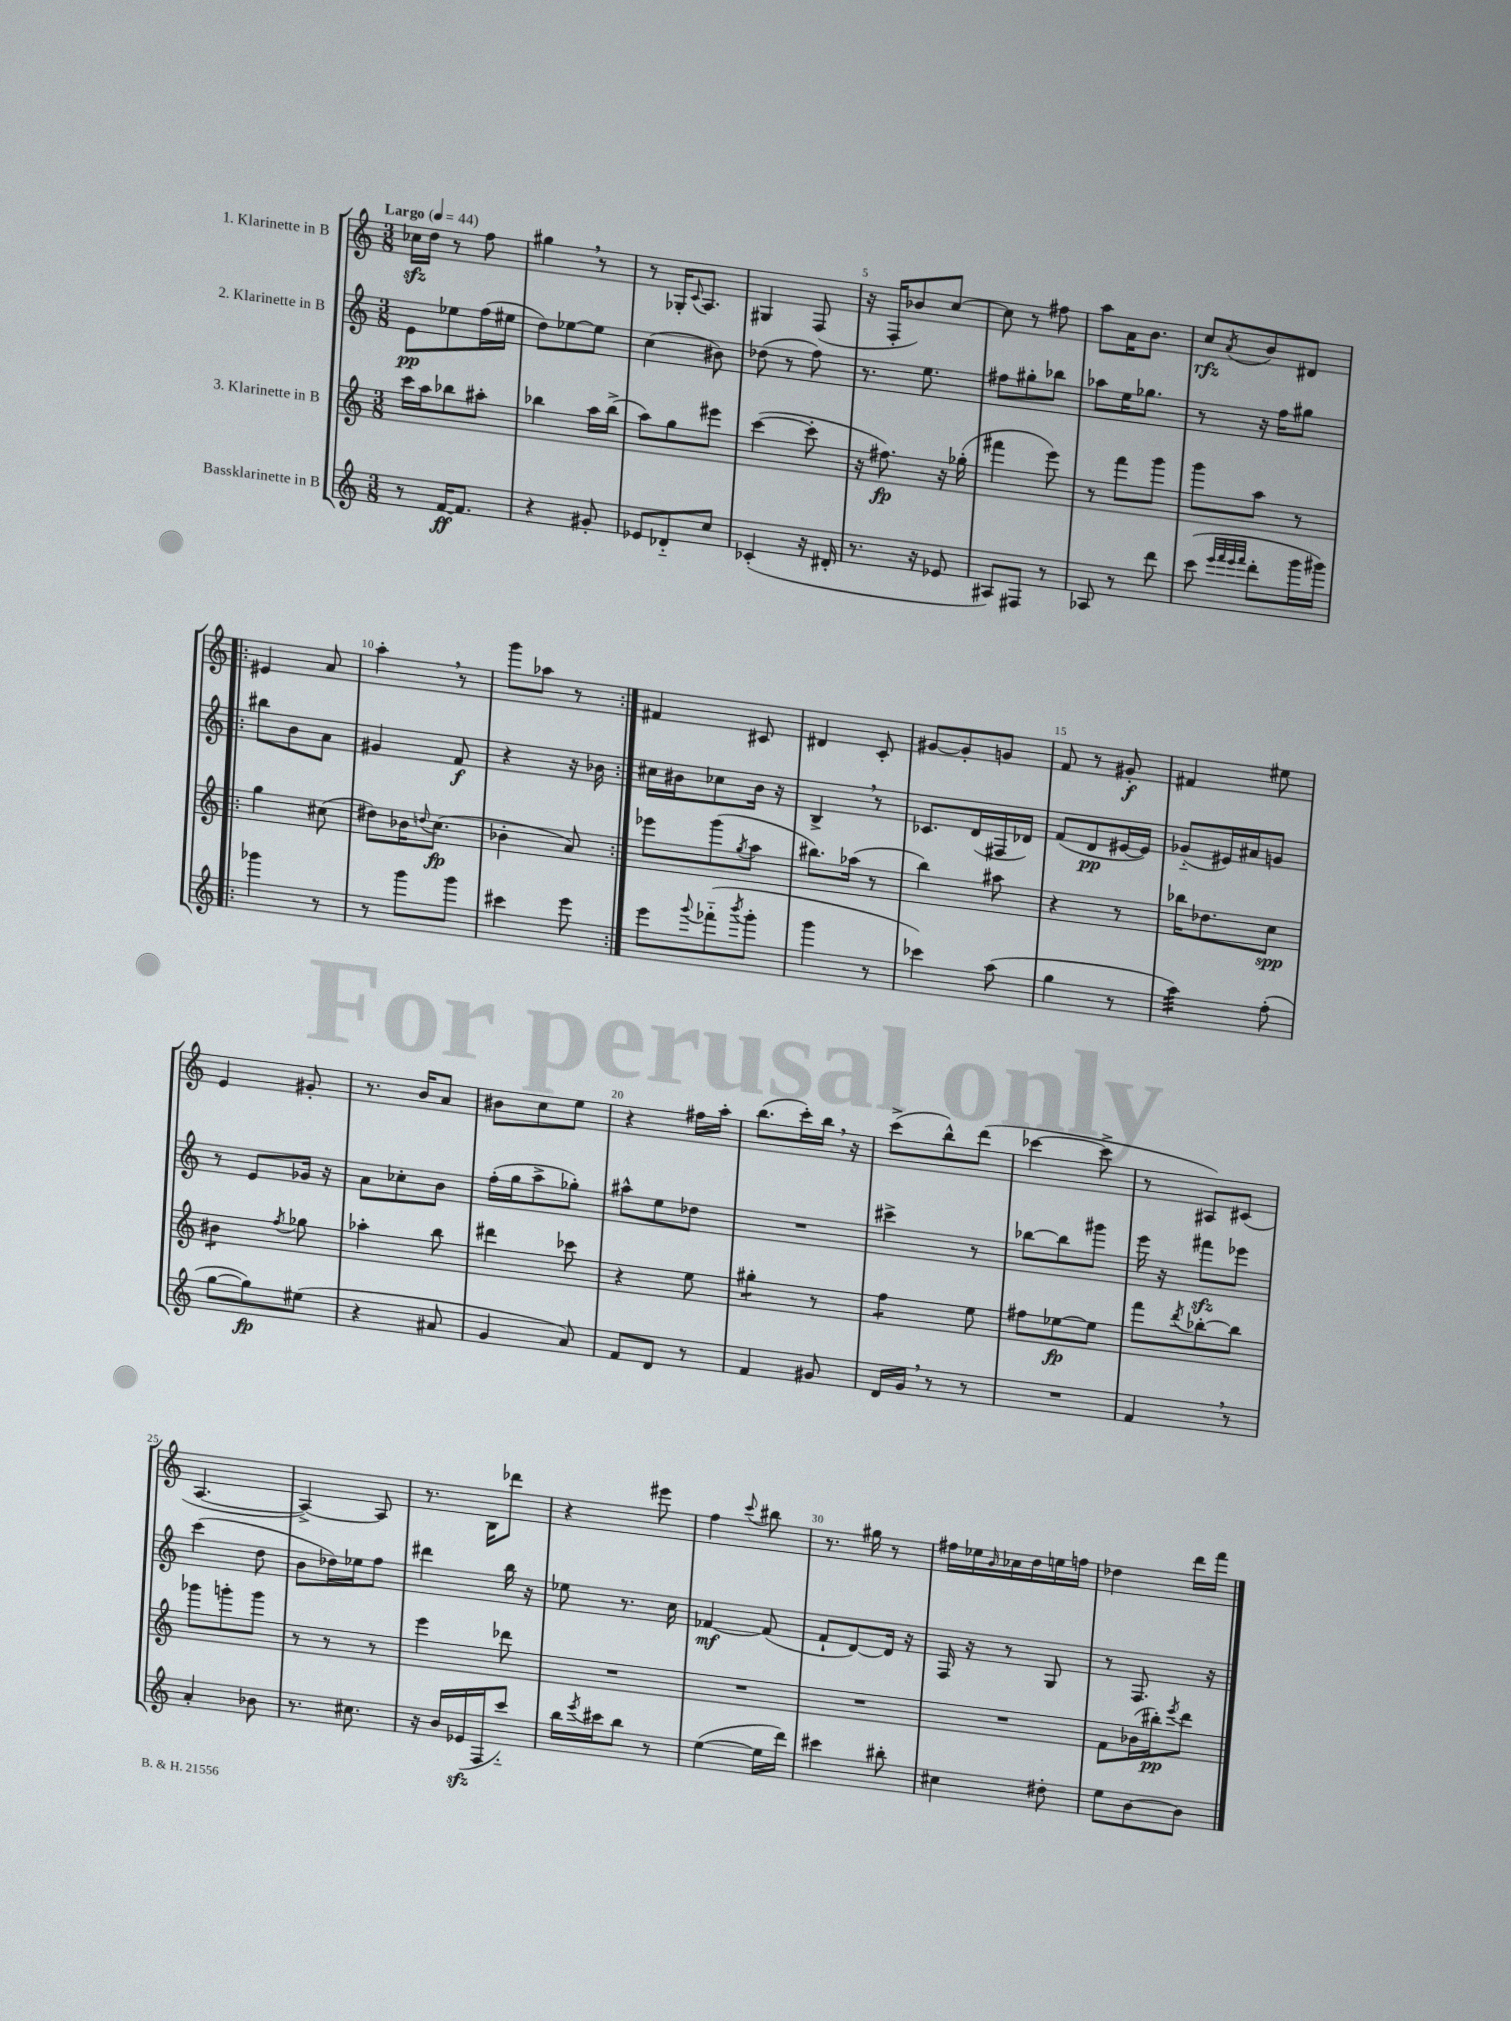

**kern	**kern	**kern	**kern
*staff4	*staff3	*staff2	*staff1
*clefG2	*clefG2	*clefG2	*clefG2
*k[]	*k[]	*k[]	*k[]
*M3/8	*M3/8	*M3/8	*M3/8
*MM44	*MM44	*MM44	*MM44
8r	16ccc	8e	16cc-
.	16aa	.	16dd
[16f	8bb-	8ee-	8r
8.f]	.	.	.
.	8aa#'	(16ff	8ff
.	.	16ee#	.
=	=	=	=
4r	4bb-	8dd)	4gg#
.	.	[8ee-	.
8g#'	16aa	8ee-]	8r
.	(16bb-^	.	.
=	=	=	=
8e-	8aa)	(4cc	8r
8d-'~	8gg	.	16G-'
.	.	.	8qqc
.	.	.	8.A
8cc	8eee#	8b#)	.
=	=	=	=
(4c-'	([4ccc	(8dd-	4G#
.	.	8r	.
16r	8ccc']	8ff)	(8F
16d#'	.	.	.
=	=	=	=
8.r	16r	8.r	16r
.	8.ff#)	.	16F'
.	.	.	8b-)
16r	.	8.ee	.
8e-	16r	.	[8cc
.	(16gg-'	.	.
=	=	=	=
8A#)	4fff#	8ff#	8cc]
8F#	.	8gg#'	8r
8r	8eee)	8bb-	8ff#
=	=	=	=
8A-	8r	8aa-	8aa
8r	8fff	16ee	16a
.	.	8.gg-	8.b
8ddd	8ggg	.	.
=	=	=	=
(8ccc	8ggg	8r	8cc
32qqeee	.	.	.
32qqfff	.	.	.
32qqeee	.	.	.
32qqfff	.	.	8qa
8ddd'	8aa	16r	8b
.	.	16ff	.
16ggg	8r	8gg#	8d#
16ggg#)	.	.	.
=!|:	=!|:	=!|:	=!|:
4ggg-	4gg	8bb#	4e#
.	.	8b	.
8r	(8cc#	8a	8a
=	=	=	=
8r	8dd#)	4g#	4aa'
8ggg	16b-	.	.
.	8qqdd	.	.
.	(8.cc	.	.
8ggg	.	8f	8r
=	=	=	=
4ccc#	4b-'	4r	8ggg
.	.	.	8aa-
8eee	8a)	16r	8r
.	.	16b-	.
=:|!	=:|!	=:|!	=:|!
8eee	8eee-	16cc#	4f#
.	.	16b#	.
8qqggg	.	.	.
(8fff-'~	(8ggg	8cc-	.
8qbbb	8qgg	.	.
8ggg'	8aa	16b#	8c#
.	.	16r	.
=	=	=	=
4ggg	8.bb#)	4B^	4d#
.	(16aa-	.	.
8r	8r	8r	8c'
=	=	=	=
4ccc-)	4bb)	8.c-	[8g#
.	.	.	8g#']
.	.	(16d	.
(8aa	8aa#	16F#	8g
.	.	16d-)	.
=	=	=	=
4gg	4r	(8f	8f
.	.	8d	8r
8r	8r	[16e#	8g#'
.	.	16e#])	.
=	=	=	=
4aa)	16bb-	(8g-'~	4f#
.	8.dd-	.	.
.	.	16e#)	.
.	.	16a#	.
(8ff'	8cc	8g	8ee#
=	=	=	=
[8gg	4b#	8r	4e
8gg])	.	8e	.
.	8qff	.	.
(8ee#	8gg-	16g-	8g#'
.	.	16r	.
=	=	=	=
4r	4aa-'	8a	8.r
.	.	8cc-'	.
.	.	.	16b
8a#	8bb	8b	8a
=	=	=	=
4g	4ddd#	(16ff'	8b#
.	.	16gg	.
.	.	8aa^	8cc
8a)	8ccc-	8gg-')	8ee
=	=	=	=
8f	4r	8aa#^^	4r
8d	.	8ee	.
8r	8ee	8dd-	16ff#
.	.	.	16aa'
=	=	=	=
4f	4gg#'	4.r	(8.bb
.	.	.	16ccc')
8g#	8r	.	16bb
.	.	.	16r
=	=	=	=
16d	4ff	4ccc#^	(8ccc^
16g	.	.	.
8r	.	.	8bb^^)
8r	8ee	8r	(8ddd
=	=	=	=
4.r	8ff#	[8bb-	[4ccc-
.	[8ee-	8bb-]	.
.	8ee-]	8ggg#	8ccc-^]
=	=	=	=
4f	8fff	16eee	8r
.	.	16r	.
.	8qddd	.	.
.	[8bb-'	8fff#	8A#)
8r	8bb-]	8eee-	(8c#
=	=	=	=
4a'	8ggg-	(4ccc	[4.A
.	8ggg'	.	.
8b-	8ggg	8dd	.
=	=	=	=
8.r	8r	8b	4A^_)
.	8r	16dd-)	.
8.cc#	.	16ee-	.
.	8r	8ff	8A]
=	=	=	=
16r	4eee	4ddd#	8.r
16b	.	.	.
(16e-	.	.	.
16F	.	.	16B
8ccc'~)	8ddd-	16bb	8ddd-
.	.	16r	.
=	=	=	=
16bb	4.r	8ee-	4r
8qeee	.	.	.
16ccc#	.	.	.
8bb	.	8.r	.
8r	.	.	8eee#
.	.	16cc	.
=	=	=	=
([4ee	4.r	[4f-	4ff
.	.	.	8qqccc
16ee]	.	(8f-]	8bb#
16ddd)	.	.	.
=	=	=	=
4ccc#	4.r	8f`	8.r
.	.	[8d)	.
.	.	.	16gg#
8bb#'	.	16d]	8r
.	.	16r	.
=	=	=	=
4cc#	4.r	16F	16ff#
.	.	16r	16ee-
.	.	.	16qqb
.	.	8r	16cc-
.	.	.	16dd
8dd#'	.	8G	16ee
.	.	.	16ff
=	=	=	=
8ee	8f	8r	4dd-
[8b	(16b-	8.F	.
.	16bb#')	.	.
.	8qeee	.	.
8b]	8ddd	.	16ddd
.	.	16r	16fff
==	==	==	==
*-	*-	*-	*-
